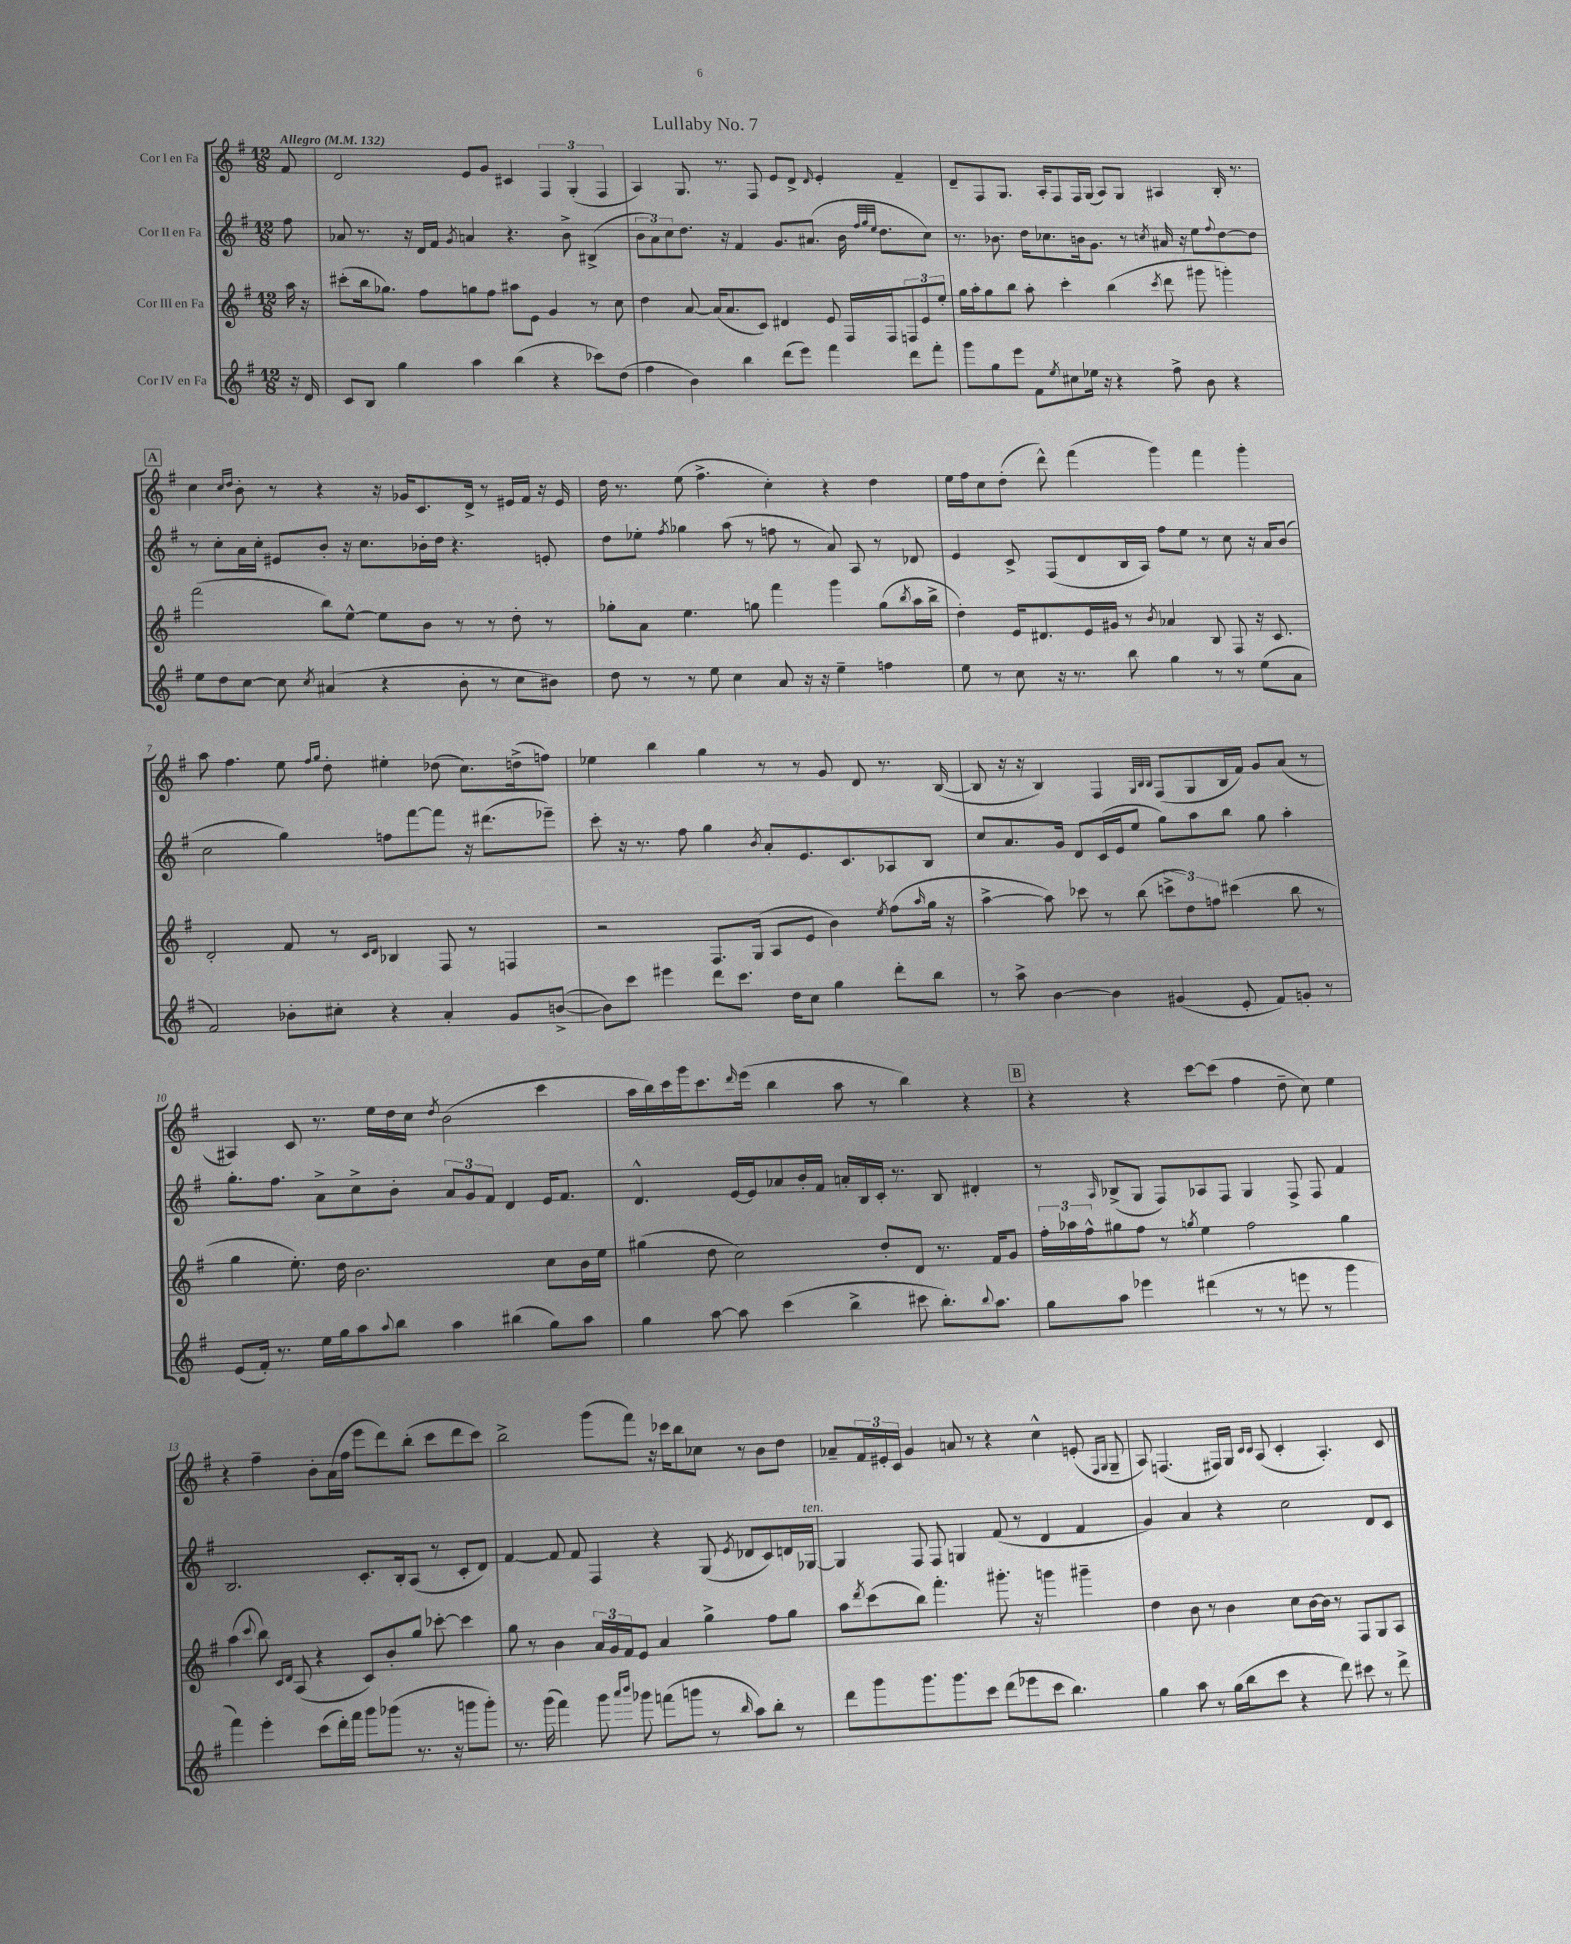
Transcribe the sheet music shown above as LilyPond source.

\header { title = "Lullaby No. 7" }
<<
\new StaffGroup <<
\new Staff = "s0" \with { instrumentName = "Cor I en Fa" } {
    \clef treble \key g \major \numericTimeSignature \time 12/8 \partial 8 \tempo "Allegro" 4 = 132
    fis'8 |
    d'2 e'8 g'8 cis'4 \tuplet 3/2 { fis4 g4-.( fis4 } |
    a4) g8. r8. fis8 e'8 d'8-> \grace { d'16 } e'4-. fis'4-- |
    d'8-- fis8 g8. a16-. fis8 fis16 g16( a8) g8 ais4 b16-. r8. |
    \mark \markup { \box "A" } c''4 \grace { c''16 d''16 } b'8-. r8 r4 r16 ges'16 c'8. d'16-> r8 eis'16 fis'16 r16 eis'16 |
    d''16 r8. e''8( fis''4.-> c''4-.) r4 d''4 |
    e''16 fis''16 c''8 d''8-.( d'''8-^) fis'''4( g'''4) fis'''4 g'''4-. |
    a''8 fis''4. e''8 \grace { fis''16 g''16 } d''8-. eis''4-. des''8( c''8.) d''16->( f''8) |
    ees''4 b''4 g''4 r8 r8 g'8 d'8 r8. b16~( |
    b8 r16 r16 b4) fis4 \grace { g32 b32 b32 } fis8( g8 b16 fis'16) g'8 a'8( r8 |
    ais4) c'8 r8. e''16 d''16 c''16 \acciaccatura { d''8 } b'2( c'''4 |
    a''16 b''16) c'''16 g'''16 c'''8. \grace { d'''16 } e'''16( b''4 a''8 r8 b''4) r4 |
    \mark \markup { \box "B" } r4 r4 c'''8~ c'''8( fis''4 d''8-- c''8) e''4 |
    r4 fis''4-- b'8-. a'16( fis''16 e'''8 d'''8) b''8-.( c'''8 d'''8 c'''8) |
    b''2-> g'''8( fis'''8) r16 ces'''16 b''8 ces''8 r8 b'8 d''8 |
    aes'8-- \tuplet 3/2 { fis'16 eis'16-. c'16 } g'4 a'8 r8 r4 c''4-^ e'8-.( \grace { fis16 g16 } g8-- |
    a8) f4.( fis16) g16 \grace { c'16 c'16 } a8( c'4-. a4.-.) c'8 \bar "|." |
}
\new Staff = "s1" \with { instrumentName = "Cor II en Fa" } {
    \clef treble \key g \major \numericTimeSignature \time 12/8 \partial 8
    fis''8 |
    aes'8 r8. r16 d'16 fis'16 \acciaccatura { g'8 } a'4 r4. b'8-> bis4->( |
    \tuplet 3/2 { b'8 a'8) c''8 } d''8. r16 fis'4 g'8. ais'8.( b'16 \grace { fis''32 g''32 e''32 } d''8. c''8) |
    r8. bes'8. d''16 ces''8. b'16 g'8. r8 \acciaccatura { c''8 } ais'16 r16 e''8 \appoggiatura { fis''8 } d''8~ d''8 |
    \mark \markup { \box "A" } r8 c''8-. a'16 c''16-. eis'8 b'8-. r16 c''8. bes'16-. d''16 r4. e'8-. |
    d''8 ees''8-. \acciaccatura { fis''8 } ges''4 a''8( r8 f''8 r8 a'8) a8 r8 des'8 |
    e'4 c'8-> fis8( d'8 b16 a16) fis''8 e''8 r8 c''8 r16 a'16 b'8( |
    c''2 g''4) f''8 fis'''8~ fis'''8 r16 dis'''8.( ees'''8--) |
    c'''8-. r16 r8. fis''8 g''4 \acciaccatura { b'8 } a'8-. e'8. c'8. aes8 b8 |
    c''8 a'8. g'16 d'8 c'16( e'16 e''8 g''8) a''8 b''8 g''8 a''4-. |
    g''8.-. fis''8. a'8-> c''8-> b'8-. \tuplet 3/2 { a'8 g'8 fis'8 } d'4 e'16 fis'8. |
    d'4.-^ e'16~ e'16 aes'8 b'16-. fis'16 a'16-. b16 c'16-. r8. b8 dis'4-. |
    \mark \markup { \box "B" } r8 \grace { a16 } bes8->( g8 fis8) aes8 fis8 g4 fis8-> fis8 fis'4 |
    b2. c'8.-. b16-. a8( r8 c'8-. d'8) |
    fis'4~ fis'8 fis'8 fis4 r4 g8( \acciaccatura { e'8 } des'8 c'8) d'16 ges16~^\markup { \italic "ten." } |
    ges4 fis8 fis8 g4 fis'8( r8 d'4 fis'4 |
    g'4) a'4 r4 c''2 d'8 c'8 \bar "|." |
}
\new Staff = "s2" \with { instrumentName = "Cor III en Fa" } {
    \clef treble \key g \major \numericTimeSignature \time 12/8 \partial 8
    a''16 r16 |
    cis'''8-.( b''16 ges''8.) fis''8 g''8 fis''8 ais''8 e'8 g'4 r8 c''8 |
    d''4 a'8~ a'16( a'8. c'8) dis'4 e'8 fis16 fis16 \tuplet 3/2 { f8 e'8 e''8-. } |
    g''16 a''16-. g''8 b''8 a''8-. c'''4-. b''4( \acciaccatura { c'''8 } d'''8 gis'''8 g'''4-.) |
    \mark \markup { \box "A" } fis'''2( b''8) e''8~-^ e''8 b'8 r8 r8 d''8-. r8 |
    ges''8-. a'8 e''4. g''8 fis'''4 g'''4 g''8( \acciaccatura { b''8 } a''16 b''16-> |
    d''4-.) e'16 dis'8. e'16 gis'16 r8 \acciaccatura { b'8 } aes'4 b8 fis8 r16 c'8. |
    d'2-. fis'8 r8 \grace { c'16 d'16 } bes4 fis8 r8 f4 |
    r2 fis8. g16( a8 e'8 b'4) \acciaccatura { e''8 } fis''8( \grace { a''16 } g''16 r16 |
    a''4~-> a''8) ces'''8 r8 b''8( \tuplet 3/2 { c'''8-> d''8) f''8 } cis'''4( b''8 r8 |
    g''4 e''8.-.) d''16 b'2. c''8 b'16 e''16 |
    gis''4( d''8 c''2) d''8-. d'8 r8. fis'16 g'8 |
    \mark \markup { \box "B" } \tuplet 3/2 { fis''16-. aes''16 fis''16-^ } gis''8 fis''8 r8 \acciaccatura { g''8 } e''4 fis''2 g''4 |
    a''4( \appoggiatura { c'''8 } b''8) \grace { c'16 d'16 } a8( r4 c'8) b'8-. g''8 ces'''8~-. ces'''4 |
    g''8 r8 b'4 \tuplet 3/2 { a'16 g'16 fis'16 } e'8 a'4 g''4-> fis''8 g''8 |
    a''8 \acciaccatura { d'''8 } c'''8( b''8) fis'''4.-. gis'''8.-. r16 g'''4 gis'''4-- |
    d''4 b'8 r8 b'4 c''8 b'16~ b'16 r8 fis8 g8 a8 \bar "|." |
}
\new Staff = "s3" \with { instrumentName = "Cor IV en Fa" } {
    \clef treble \key g \major \numericTimeSignature \time 12/8 \partial 8
    r16 d'16 |
    c'8 b8 g''4 a''4 b''4( r4 ces'''8) d''8( |
    fis''4 b'4) b''4 d'''8( e'''8) fis'''4 d'''8 fis'''8-. |
    g'''8 g''8 e'''8 fis'8 \acciaccatura { e''8 } cis''8 ees''16 r16 r4 fis''8-> b'8 r4 |
    \mark \markup { \box "A" } e''8 d''8 c''8~ c''8 \acciaccatura { c''8 } ais'4( r4 b'8-. r8 c''8 bis'8) |
    d''8 r8 r8 e''8 c''4 a'8 r16 r16 e''4-- f''4 |
    e''8 r8 c''8 r16 r8. b''8 g''4 r8 r8 e''8( a'8 |
    fis'2) bes'8-. cis''8-. r4 a'4-. g'8 b'8~->( |
    b'8) c'''8 eis'''4 d'''8 c'''8. d''16 c''8 g''4 d'''8-. b''8 |
    r8 a''8-> b'4~ b'4 gis'4( e'8-. fis'8) g'8-. r8 |
    e'8( fis'16-.) r8. e''16 g''16 a''8 \appoggiatura { a''8 } b''8 a''4 bis''4( g''8) a''8 |
    g''4 a''8~ a''8 c'''4( b''4-> cis'''8 b''8.-.) \appoggiatura { b''8 } a''8. |
    \mark \markup { \box "B" } g''8 a''8 ees'''4 dis'''4( r8 r8 e'''8 r8 g'''4 |
    fis'''4) e'''4-. c'''8( d'''16-.) fis'''16 g'''8 ges'''8( r8. r16 g'''8 g'''8-.) |
    r8. g'''16( fis'''4) g'''8 \grace { a'''16 b'''16 } ges'''8 f'''8( g'''8 r8 \grace { b''16 } a''8) b''8-. r8 |
    d'''8 g'''8 g'''8. g'''8. c'''8 d'''8( ees'''8 c'''8 b''4.) |
    g''4 a''8 r8 g''16( b''16 c'''8 r4 d'''8) cis'''8 r8 d'''8-> \bar "|." |
}
>>
>>
